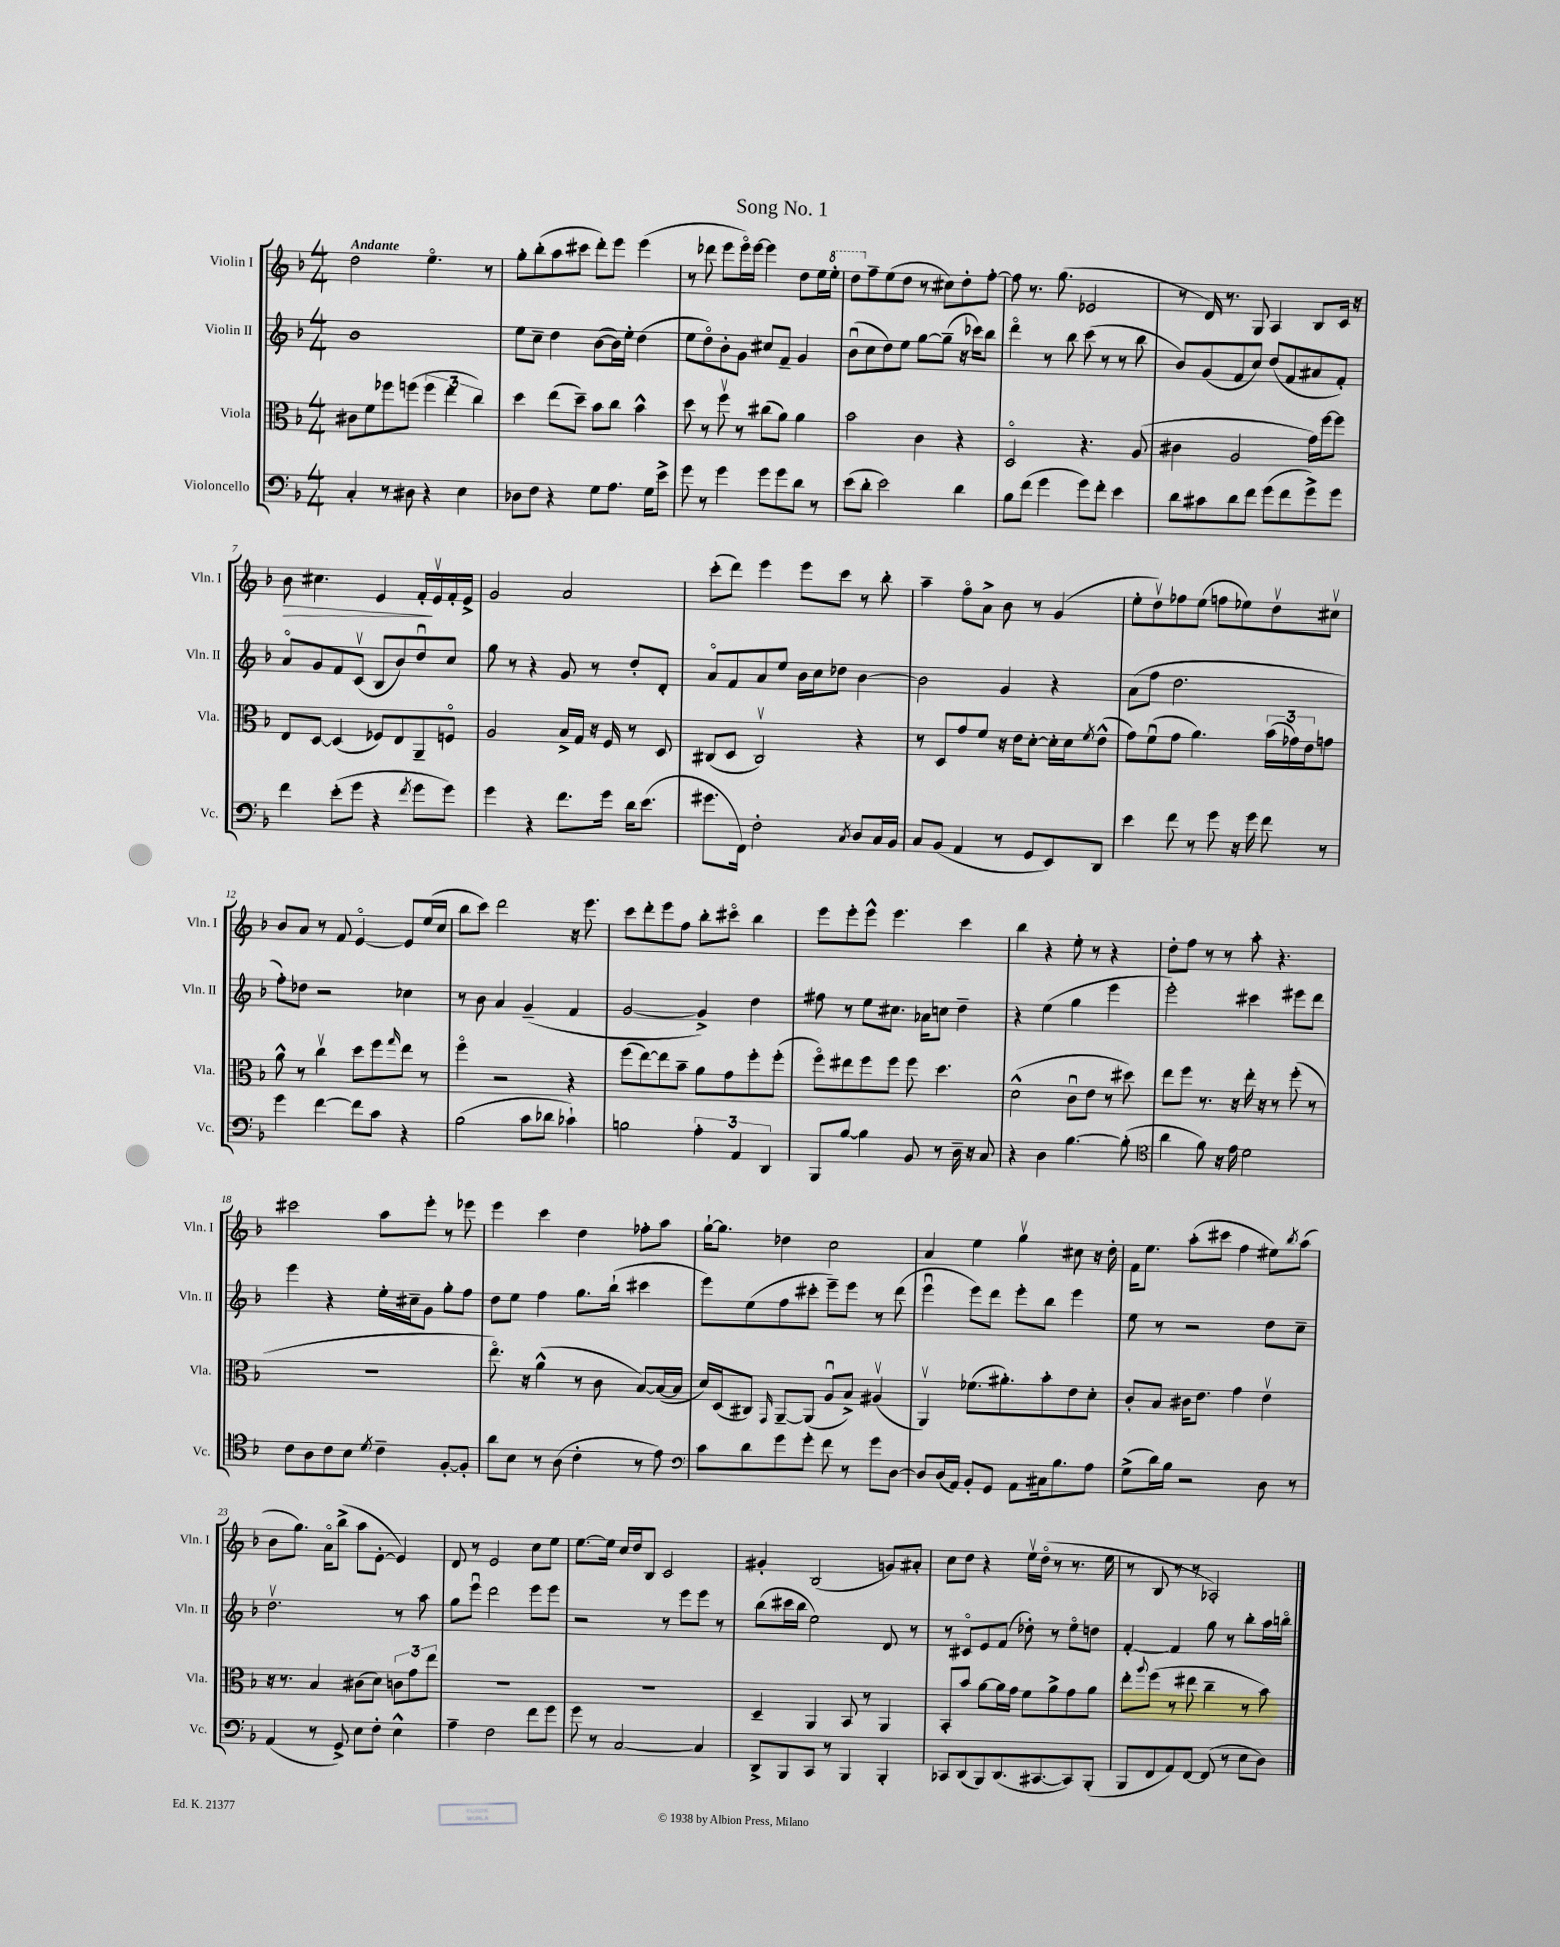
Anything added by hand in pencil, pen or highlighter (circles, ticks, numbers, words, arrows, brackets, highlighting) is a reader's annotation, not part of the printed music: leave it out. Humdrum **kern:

**kern	**kern	**kern	**kern
*staff4	*staff3	*staff2	*staff1
*clefF4	*clefC3	*clefG2	*clefG2
*k[b-]	*k[b-]	*k[b-]	*k[b-]
*M4/4	*M4/4	*M4/4	*M4/4
4C'	8c#	1b-	2dd
.	8f	.	.
8r	8ff-	.	.
8D#	(8ff	.	.
4r	6ff	.	4.eeo
.	6ee	.	.
4E	.	.	.
.	6cc)	.	.
.	.	.	8r
=	=	=	=
8D-	4dd	8ee	8gg'
8F	.	8cc~	(8bb-'
4r	(8ee	4dd	8aa
.	8dd~)	.	8ccc#
8G	8b-	([8b-	8ddd')
8.A	8cc	16b-])	8eee
.	.	16ee'	.
.	4b-^^	(4dd	(4eee
16G	.	.	.
8e^	.	.	.
=	=	=	=
8g	8dd	8ee	8r
8r	8r	8ddo)	8ddd-
4g	8ffv	8b-'	8eee
.	8r	8g	16eeeo)
.	.	.	[16eee
8g	(8cc#	8cc#	4eee]
8g	8a)	8f~	.
8d	4a	4g	8dd
8r	.	.	16ee
.	.	.	16eee'
=	=	=	=
(8e	2b-	(8b-u	8ddd
8d'	.	8cc	8ff~
2e)	.	8dd)	(8ee
.	.	8ee	8dd
.	4c	[8gg	8r
.	.	(8gg~]	8cc#)
4d	4r	16r	8dd'
.	.	16ccc-)	.
.	.	8bb-	[8ff'
=	=	=	=
8B-	2Do	4dddo	8ff]
(8f	.	.	8.r
4g	.	8r	.
.	.	.	(8.gg
.	.	8bb-	.
8g)	4.r	(8ccc	2e-
8f'	.	8r	.
4e	.	8r	.
.	(8A	8bb-	.
=	=	=	=
8d	4c#	8b-)	8r
8c#	.	(8g	16d)
.	.	.	8.r
8d	2A	8f	.
8f	.	8cc)	8G
(8g	.	(8dd	4A
8f	.	8f	.
8g^)	16g)	8a#	8B-
.	[16ff	.	.
8g	8ff]	8f')	16c
.	.	.	16r
=	=	=	=
4f	8E	8ao	8b-
.	[8D	8g	4.cc#
(8e'	(4D]	8f	.
8g	.	(8cv	.
4r	8F-)	8B-	4e
.	8E	8b-)	.
8qf	.	.	.
8g	8AA~	8ddu	16f'
.	.	.	16ev
8g)	8Fo	8cc	16f'
.	.	.	16e^
=	=	=	=
4g	2A	8gg	2g
.	.	8r	.
4r	.	4r	.
8.f	16B-^	8g	2a
.	16G	.	.
.	16r	8r	.
16g	16F	.	.
16d	8r	8dd'	.
(8.e	.	.	.
.	8D	8d'	.
=	=	=	=
8.g#	(8C#	8ao	(8ccc'
.	8D	8f	8ddd)
16FF)	.	.	.
2F'	2C#v)	8a	4eee
.	.	8ee	.
.	.	16b-	8eee
.	.	16cc	.
.	.	8dd-	8ccc
8qC	.	.	.
8D	4r	[4b-	8r
16C	.	.	8bb-'
16BB-	.	.	.
=	=	=	=
8C	8r	2b-]	4aa~
(8BB-	8D	.	.
4AA	8g	.	8ffo
.	8f	.	8a^
8r	16r	4g	8b-
.	16e	.	.
8GG	[8d'	.	8r
8EE)	16d']	4r	(4g
.	16d	.	.
.	8qf	.	.
8DD	(8e^^	.	.
=	=	=	=
4e	8g)	(8a	8ee'
.	(8fu	8ff	8ddv)
8f	8g	2.dd	8ff-
8r	4.a)	.	(8ee
8g	.	.	8ff
16r	.	.	8ee-)
16g	.	.	.
8f	(24b-	.	8ddv
.	24g-)	.	.
.	24e	.	.
8r	8g	.	8cc#v
=	=	=	=
4g	8a^^	8ff')	8b-
.	8r	8dd-	8a
[4f	4ccv	2r	8r
.	.	.	8f
8f]	8dd	.	[4eo
8c	8ff	.	.
.	16qqgg	.	.
4r	8ee	4cc-	8e]
.	8r	.	(16ee
.	.	.	16cc
=	=	=	=
(2B-	4ffo	8r	8bb-
.	.	8b-	8ccc)
.	2r	4a	2ddd
8c	.	(4g~	.
8d-	.	.	.
4c-`)	4r	4f	16r
.	.	.	8.eee
=	=	=	=
2B	(8ff	[2g	8ccc
.	[8ee)	.	8ddd'
.	8ee]	.	8eee
.	8b-~	.	8ff
6A'	8a	4g^])	8bb-'
.	8g	.	8ccc#o
6AA	.	.	.
.	8ff'	4dd	4bb-
6DD	.	.	.
.	(8ff'	.	.
=	=	=	=
8BBB-	8ffo)	8ff#	8eee
[8B-	8ee#	8r	8eee'
4B-]	8ff	8ee	8eee^^
.	8ff	8.cc#	4.eee
8BB-	8ff	.	.
.	.	16a-	.
8r	4.dd	8cc	.
16D~	.	4dd~	4ccc
16r	.	.	.
8C	.	.	.
=	=	=	=
4r	(2d^^	4r	4bb-
4D	.	(4ee	4r
[4.B-	8cu	4gg	8ee'
.	8e	.	8r
.	8r	4eee	4r
(8B-']	8dd#)	.	.
=	=	=	=
*clefC4	*	*	*
4a	8ee	2eee')	8dd'
.	8ff	.	8ff
8f)	8.r	.	8r
16r	.	.	8r
16e	16r	.	.
2d	16ee'	4ccc#	8aa'
.	16r	.	.
.	8r	.	4.r
.	(8ff'	8eee#	.
.	8r	8ddd	.
=	=	=	=
8c	1r	4eee	2ccc#
8A	.	.	.
8c	.	4r	.
8B-	.	.	.
8qd	.	.	.
4c~	.	16ee'	8aa
.	.	16cc#~	.
.	.	8g	8eee'
[8F'	.	8gg'	8r
8F']	.	8ff	8eee-
=	=	=	=
8a	8.eeo)	8dd	4eee
8B-	.	8ee	.
.	16r	.	.
8r	(4a^^	4ff	4ccc
(8A	.	.	.
4c'	8r	8.gg	4dd
.	8c	.	.
.	.	(16bb-`	.
8r	[8B-)	4ccc#	8ff-'
8e)	(16B-_	.	8aa
.	16B-]	.	.
=	=	=	=
*clefF4	*	*	*
8c	16d)	8eee)	[16gg`
.	(16D	.	8.gg]
8d	8C#)	(8ee	.
.	16qqGG	.	.
8g	[8AA~	8ff	4dd-
8g'	(8AA]	8ccc#'	.
8f	8Au	8eee~)	2cc
8r	8B-^)	8eee	.
8g	(4A#v	8r	.
[8D	.	(8ddd	.
=	=	=	=
8D]	4AAv)	4eeeu	4a
(16D	.	.	.
16AA)	.	.	.
8BB-'	(8.f-	8eee)	4ee
8GG	.	8ddd	.
.	8.a#')	.	.
8AA	.	8eee'	4ggv
16C#	8b-'	8bb-	.
8.B-	.	.	.
.	8e	4eee	8cc#
8A	8d'	.	16r
.	.	.	16dd'
=	=	=	=
(8G^	8c'	8ee	16f
.	.	.	8.ee
16d)	8B-	8r	.
16B-	.	.	.
2r	16c#	2r	(8aa'
.	8.e	.	.
.	.	.	8ccc#
.	4g	.	4ff
8D	4ev	8dd	8ee#)
.	.	.	8qbb-
8r	.	8cc~	(8aa
=	=	=	=
(4AA	16r	2.ddv	8b-
.	8.r	.	.
.	.	.	8.gg)
8r	4B-	.	.
.	.	.	16ao
8GG^)	.	.	(8bb-^
8E	(8c#	.	8aa
8F'	8d)	.	[8e'
4E^^	12c	8r	4e])
.	12g	.	.
.	.	8aa	.
.	12ee	.	.
=	=	=	=
4A~	1r	8gg	8d
.	.	8eeeu	8r
2F	.	2ddd	2e
8f	.	8eee	8cc
8g	.	8eee	8ee
=	=	=	=
8g	1r	2r	[8.ee
8r	.	.	.
.	.	.	16ee]
[2C	.	.	16cc
.	.	.	16dd
.	.	.	8B-
.	.	8r	2c
.	.	8eee	.
4C]	.	8eee	.
.	.	8r	.
=	=	=	=
8DD^	4D~	(8bb-	4g#'
8BBB-	.	16ccc#	.
.	.	16bb-	.
8CC	4AA	2ee)	(2B-
8r	.	.	.
4BBB-	8BB-	.	.
.	8r	.	.
4BBB-'	4AA	8d	8g)
.	.	8r	8a#'
=	=	=	=
8CC-	8BB-'	8r	8cc
(8DD	8b-	8c#o	8dd
8BBB-)	[8a	8e	4r
(8.DD	16a]	(8f	.
.	16g	.	.
.	8f	8dd-')	16eev
[8.CC#	.	.	(16ddo
.	8a^	8r	8r
8CC#])	8g	8eeo	8.r
(8BBB-'	8a	8dd	.
.	.	.	16ee
=	=	=	=
8BBB-	8ee'	[4f'	8r
.	8qqaa	.	.
8FF	(8ff	.	8B-
8AA)	8r	4f]	8r
[8FF	8ee#	.	8r
(8FF]	4cc~	8gg	2A-')
8r	.	8r	.
8E	8r	8bb-'	.
8D)	8b-)	16aa	.
.	.	16bbo	.
==	==	==	==
*-	*-	*-	*-
